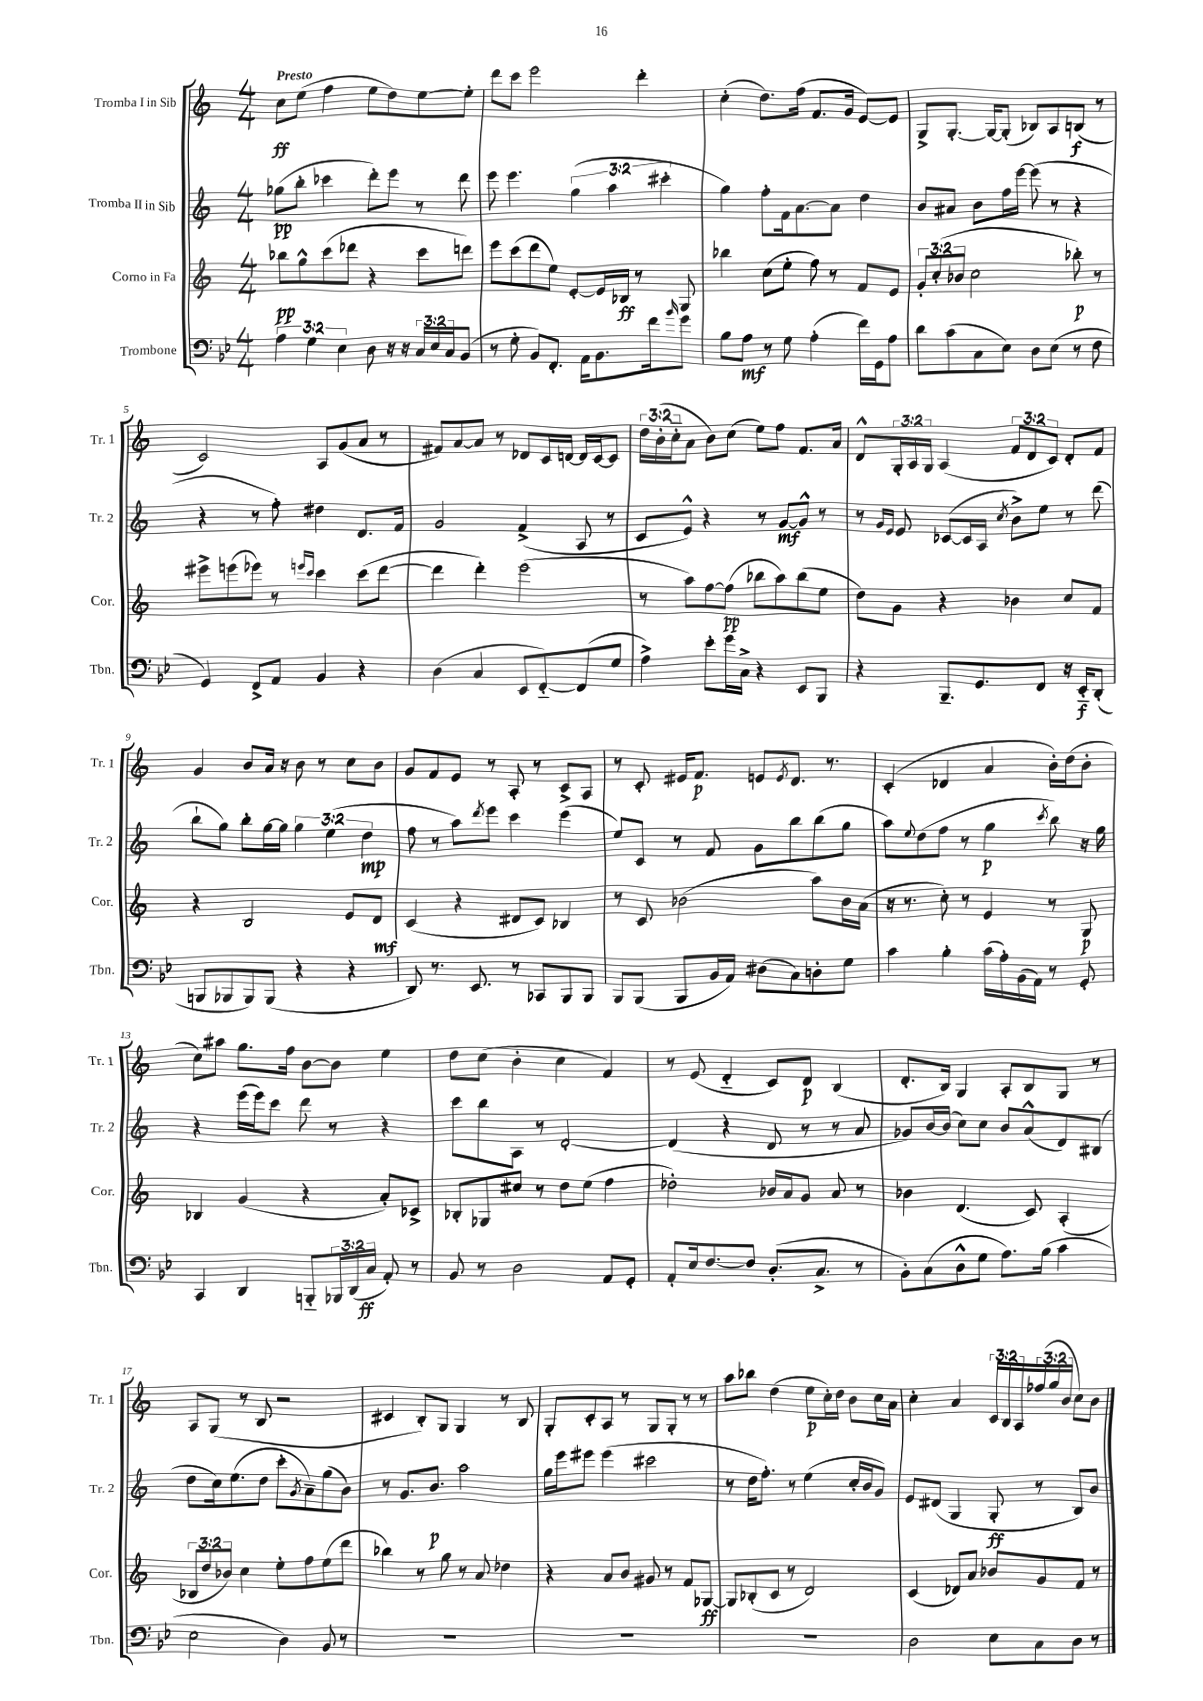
<<
\new StaffGroup <<
\new Staff = "s0" \with { instrumentName = "Tromba I in Sib" shortInstrumentName = "Tr. 1" } {
    \clef treble \key c \major \numericTimeSignature \time 4/4 \override Staff.TupletNumber.text = #tuplet-number::calc-fraction-text \tempo "Presto"
    c''8\ff e''8( f''4 e''8 d''8) e''8~ e''8-. |
    d'''8 c'''8 e'''2 d'''4-. |
    c''4-.( d''8.) f''16( f'8. g'16 e'8~) e'8 |
    g8-> g8.~-. g16~ g8-.( bes8) a8 b8\f( r8 |
    c'2) a8 g'8( a'8 r8 |
    fis'8) a'8~ a'8 r8 des'8 c'16 d'16~ d'16 c'16~ c'8 |
    \tuplet 3/2 { d''16 b'16-.( c''16-_ } a'8 b'8) c''8( e''8) f''8 f'8. a'16 |
    d'8-^ \tuplet 3/2 { g16-. a16 g16 } a4( \tuplet 3/2 { f'8 d'8 c'8) } d'8-. f'8 |
    g'4 b'8 a'16 r16 b'8 r8 c''8 b'8 |
    g'8 f'8 e'8 r8 a8-. r8 c'8-> a8 |
    r8 c'8-. eis'16 f'8.\p e'8 \acciaccatura { e'8 } d'8. r8. |
    c'4-.( des'4 a'4 b'16-.) d''16( b'8-. |
    c''8) ais''8 g''8. f''16 b'8~ b'8 e''4 |
    d''8 c''8( b'4-. c''4 f'4) |
    r8 e'8( d'4-_ c'8) d'8\p b4( |
    d'8.-. b16) g4 a8-. b8 g8 r8 |
    a8 g8( r8 b8 r2 |
    cis'4 b8-.) g8 g4 r8 b8 |
    g8-. c'8-. a8 r8 g8 g8-. r8 r8 |
    a''8 bes''8 d''4( e''8\p c''16-.) d''16 b'8 c''16 a'16 |
    c''4-. a'4 \tuplet 3/2 { c'16 b16 a16 } \tuplet 3/2 { fes''16( g''16 b'16 } c''8) b'8 \bar "|." |
}
\new Staff = "s1" \with { instrumentName = "Tromba II in Sib" shortInstrumentName = "Tr. 2" } {
    \clef treble \key c \major \numericTimeSignature \time 4/4 \override Staff.TupletNumber.text = #tuplet-number::calc-fraction-text
    ges''8\pp( b''8-. ces'''4 d'''8-.) e'''8 r8 d'''8 |
    e'''8 e'''4. \tuplet 3/2 { g''4( a''4 cis'''4-. } |
    g''4) f''8-. f'16 a'8.~ a'8 d''4 |
    b'8 ais'8 b'8 f''16 e'''16~ e'''8( r8 r4 |
    r4 r8 f''8-.) dis''4 d'8. f'16 |
    g'2 f'4->( a8 r8 |
    c'8 e'8-^) r4 r8 g'8~\mf g'8-^ r8 |
    r8 \grace { g'16 e'16 } e'8 ces'8~( ces'16 a16 \acciaccatura { c''8 } b'8->) e''8 r8 d'''8( |
    b''8-! g''8) b''8-. g''16~ g''16 \tuplet 3/2 { g''4 e''4( d''4\mp } |
    f''8 r8 a''8) \acciaccatura { d'''8 } e'''8 c'''4 e'''4( |
    e''8) c'8 r8 f'8 g'8 b''8 b''8( g''8 |
    a''8) \appoggiatura { e''8 } d''8( f''8 r8 g''4\p \acciaccatura { c'''8 } b''8) r16 g''16 |
    r4 e'''16( e'''16) c'''8 d'''8 r8 r4 |
    c'''8 b''8 a8 r8 d'2~-. |
    d'4( r4 d'8 r8 r8 a'8 |
    ges'8) b'16~ b'16( c''8) c''8 b'8 a'8-^( d'8) bis8( |
    d''8 c''16) e''8.( d''8 c'''8-. \acciaccatura { g'8 } a'8--) g''8( b'8) |
    r8 g'8. b'8.\p a''2 |
    g''16 e'''16 eis'''8 eis'''4( cis'''2 |
    r8 d''16 f''8.-.) r8 e''4( c''16-. b'16 g'8) |
    e'8 dis'8( g4 g8-.\ff r8 b8) b'8 \bar "|." |
}
\new Staff = "s2" \with { instrumentName = "Corno in Fa" shortInstrumentName = "Cor." } {
    \clef treble \key c \major \numericTimeSignature \time 4/4 \override Staff.TupletNumber.text = #tuplet-number::calc-fraction-text
    bes''8\pp g''8-^ c'''8( des'''8 r4 c'''8 d'''8) |
    e'''8 c'''8( d'''8 e''8) e'8~-. e'16 bes16\ff r8 g8 |
    bes''4 c''8( e''8-. f''8) r8 f'8 e'8 |
    \tuplet 3/2 { g'8-. c''8-.( bes'8 } c''2 bes''8-.\p) r8 |
    eis'''8-> e'''8( ees'''8) r8 \grace { e'''16 c'''16 } c'''4 c'''8( d'''8~ |
    d'''4 d'''4-.) e'''2( |
    r8 a''8) f''8~ f''8\pp( bes''8 a''8) bes''8( e''8 |
    d''8) g'8 r4 bes'4 c''8 f'8 |
    r4 b2 e'8 d'8\mf |
    c'4( r4 dis'8 c'8) bes4 |
    r8 c'8 bes'2( a''8) bes'16 a'16( |
    r16 r8. c''8-.) r8 e'4 r8 g8\p |
    bes4 g'4( r4 a'8-.) ces'8-> |
    bes8-. ges8 cis''8 r8 d''8 e''8( f''4 |
    des''2-.) bes'16 a'16 g'8 a'8 r8 |
    bes'4 d'4.( c'8) a4-.( |
    \tuplet 3/2 { bes8 d''8 bes'8) } c''4 e''8-. f''8 e''8( d'''8 |
    bes''4) r8 g''8 r8 a'8 des''4 |
    r4 a'8 b'8 gis'8 r8 f'8 ges8~\ff |
    ges8 bes8-.( c'8 r8 d'2) |
    c'4( des'8) a'8 bes'8 g'8 f'8 r8 \bar "|." |
}
\new Staff = "s3" \with { instrumentName = "Trombone" shortInstrumentName = "Tbn." } {
    \clef bass \key bes \major \numericTimeSignature \time 4/4 \override Staff.TupletNumber.text = #tuplet-number::calc-fraction-text
    \tuplet 3/2 { a4 g4 ees4 } d8 r16 r16 \tuplet 3/2 { c16 ees16 c16 } bes,8( |
    r8 g8-. bes,8) f,8.-. a,16 bes,8. f'16 \grace { bes'16 } g'8 |
    bes8 a8\mf r8 g8 a4-.( f'16) g,16 a8 |
    d'8 c'8( c8 ees8) d8 ees8( r8 f8 |
    g,4) f,8-> a,8 bes,4 r4 |
    d4( c4 ees,8 f,8~-_) f,8( g8 |
    a4->) ees'8-. g'16 c16-> r4 ees,8 bes,,8 |
    r4 bes,,8.-- g,8. f,8 r16 ees,16-_\f d,8-.( |
    b,,8 bes,,8 bes,,8) bes,,8( r4 r4 |
    d,8) r8. ees,8. r8 ces,8 bes,,8 bes,,8 |
    bes,,8 bes,,8( bes,,8 bes,16 a,16) dis8( c8) d8-. g8 |
    c'4 bes4-. c'16( a16-.) bes,16( a,16) r8 g,8-. |
    c,4 d,4 b,,8-_ \tuplet 3/2 { bes,,16 d,16( c16\ff } a,8-.) r8 |
    bes,8 r8 d2 a,8 g,8-. |
    a,8-. ees16 f8.~ f8 d8.-.( c8.-> r8 |
    bes,8-.) c8( d8-^ g8 a8.) bes16( c'4 |
    ees2 d4) bes,8 r8 |
    R1 |
    R1 |
    R1 |
    d2 ees8 c8 d8 r8 \bar "|." |
}
>>
>>
